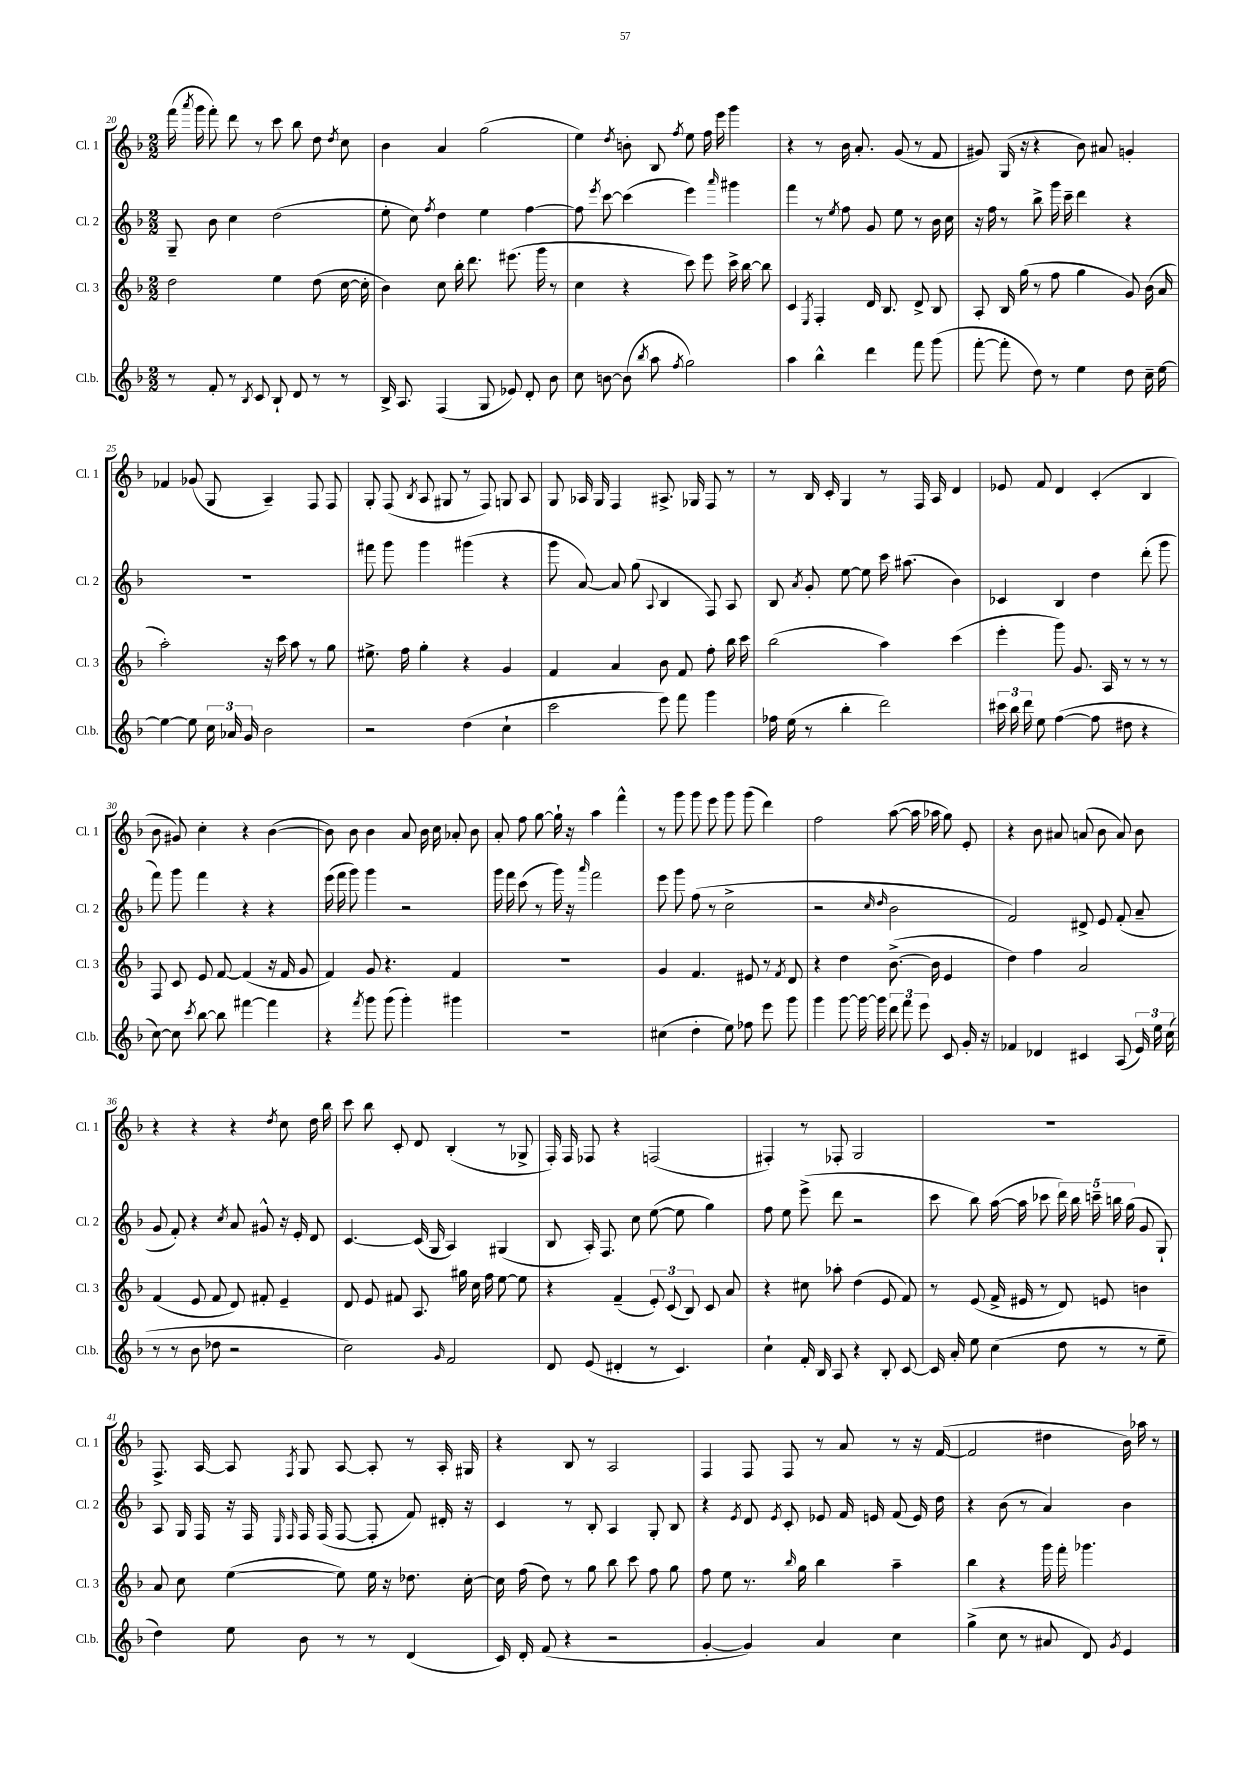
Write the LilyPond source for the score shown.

<<
\new StaffGroup <<
\new Staff = "s0" \with { instrumentName = "Cl. 1" shortInstrumentName = "Cl. 1" } {
    \clef treble \key f \major \numericTimeSignature \time 2/2
    \autoBeamOff f'''16( \acciaccatura { a'''8 } g'''16 f'''8-.) d'''8 r8 c'''8 bes''8 d''8 \acciaccatura { d''8 } c''8 |
    bes'4 a'4 g''2( |
    e''4) \acciaccatura { d''8 } b'8-. bes8 \acciaccatura { f''8 } e''8 f''16 e'''16 g'''4 |
    r4 r8 bes'16 a'8.-. g'8( r8 f'8 |
    gis'8) g16( r16 r4 bes'8) ais'8 g'4-. |
    fes'4 ges'8( g8 a4--) f8 f8 |
    g8-. f8( \acciaccatura { bes8 } a8 gis8 r8 f8) g8 a8 |
    g8 aes16 g16 f4 ais8.-> ges16 f8 r8 |
    r8 bes16 c'16-. g4 r8 f16 a16 d'4 |
    ees'8 f'8 d'4 c'4-.( bes4 |
    bes'8 gis'8) c''4-. r4 bes'4~( |
    bes'8) bes'8 bes'4 a'8 bes'16 c''16 aes'8-. bes'8 |
    a'8-. f''8 g''8~ g''16-! r16 a''4 f'''4-^ |
    r8 g'''8 g'''8 e'''8 g'''8 g'''8( d'''4) |
    f''2 a''8~( a''16 aes''16 g''8) e'8-. |
    r4 bes'8 ais'8 a'8( bes'8 a'8) bes'8 |
    r4 r4 r4 \acciaccatura { d''8 } c''8 d''16 bes''16 |
    c'''8 bes''8 c'8-. d'8 bes4-.( r8 ges8-> |
    f16-.) f16 fes8 r4 f2( |
    fis4-.) r8 fes8-. g2 |
    R1 |
    f8.-> a16~ a8 \acciaccatura { f8 } g8 a8~ a8-. r8 a16-. gis16 |
    r4 bes8 r8 a2 |
    f4 f8 f8 r8 a'8 r8 r16 f'16~( |
    f'2 dis''4 bes'16) aes''16 r8 \bar "|." |
}
\new Staff = "s1" \with { instrumentName = "Cl. 2" shortInstrumentName = "Cl. 2" } {
    \clef treble \key f \major \numericTimeSignature \time 2/2
    \autoBeamOff g8-- bes'8 c''4 d''2( |
    e''8-. c''8) \acciaccatura { f''8 } d''4 e''4 f''4~ |
    f''8 \acciaccatura { e'''8 } c'''8~ c'''4( e'''4) \grace { a'''16 } gis'''4 |
    f'''4 r8 \acciaccatura { e''8 } f''8 g'8 e''8 r8 bes'16 c''16 |
    r16 f''16 r8 bes''8-> g'''16 c'''16-- d'''4 r4 |
    R1 |
    fis'''8 g'''8 g'''4 gis'''4( r4 |
    g'''8 a'8~) a'8 g''8( \appoggiatura { a8 } bes4 f8) a8 |
    bes8 \acciaccatura { a'8 } g'8-. e''8~ e''8 c'''16 ais''8.( bes'4) |
    ces'4 bes4 d''4 d'''8-.( g'''8 |
    f'''8) g'''8 f'''4 r4 r4 |
    e'''16( f'''16 g'''8) g'''4 r2 |
    g'''16 f'''16 c'''8( r8 g'''16) r16 \grace { a'''16 } f'''2 |
    e'''8 g'''8 f''8( r8 c''2-> |
    r2 \grace { c''16 d''16 } bes'2 |
    f'2) dis'8-> e'8 f'8-.( a'8-- |
    g'8 f'8-.) r4 \acciaccatura { c''8 } a'8 gis'8-^ r16 e'16-. d'8 |
    c'4.~ c'16( g16 a4) gis4( |
    bes8 a16-.) f8. c''8 e''8~( e''8 g''4) |
    f''8 e''8 e'''8->( d'''8 r2 |
    c'''8 bes''8) a''16~( a''16 ces'''8 \tuplet 5/4 { d'''16) bes''16 c'''16-- b''16 g''16( } g'8 g8-!) |
    a8 g16 f16 r16 f16 \grace { e16 f16 } f16 f16( f8~ f8-. f'8) dis'16-. r16 |
    c'4 r8 bes8-. a4 g8-. bes8 |
    r4 \acciaccatura { e'8 } d'8 \acciaccatura { e'8 } c'8-. ees'8 f'16 e'16 f'8( e'16) d''16 |
    r4 bes'8( r8 a'4) bes'4 \bar "|." |
}
\new Staff = "s2" \with { instrumentName = "Cl. 3" shortInstrumentName = "Cl. 3" } {
    \clef treble \key f \major \numericTimeSignature \time 2/2
    \autoBeamOff d''2 e''4 d''8( c''16~ c''16-. |
    bes'4) c''8 bes''16-. d'''8. eis'''8.( g'''16 r8 |
    c''4 r4 c'''8) e'''8 c'''16-> bes''16~ bes''8 |
    c'4 \acciaccatura { e8 } f4-. d'16 bes8. d'8-> bes8 |
    a8-. bes16 g''16( r8 f''8 g''4 g'8) bes'16( a'16 |
    a''2-.) r16 c'''16 a''8 r8 g''8 |
    eis''8.-> f''16 g''4-. r4 g'4 |
    f'4 a'4 bes'8 f'8 f''8-. bes''16 c'''16 |
    bes''2( a''4) c'''4( |
    e'''4-. g'''8) g'8. a16 r8 r8 r8 |
    f8 c'8 e'8 f'8~ f'4( r16 f'16 g'8 |
    f'4) g'8 r4. f'4 |
    R1 |
    g'4 f'4. eis'8 r8 \acciaccatura { f'8 } d'8 |
    r4 d''4 bes'8.~->( bes'16 e'4 |
    d''4) f''4 a'2 |
    f'4( e'8 f'8 d'8) fis'8-. e'4-- |
    d'8 e'8 fis'8 a8. gis''16 c''16 f''16 e''8~ e''8 |
    r4 f'4--( \tuplet 3/2 { e'8-.) c'8( bes8) } c'8 a'8 |
    r4 cis''8 aes''8-. d''4( e'8 f'8) |
    r8 e'8( f'16-> eis'16 r8 d'8) e'8 b'4 |
    a'8 c''8 e''4~( e''8) e''16 r16 des''8. c''16~-. |
    c''16 f''16( d''8) r8 g''8 bes''8 c'''8 f''8 g''8 |
    f''8 e''8 r8. \grace { bes''16 } g''16 bes''4 a''4-- |
    bes''4 r4 g'''16 f'''16-. ges'''4. \bar "|." |
}
\new Staff = "s3" \with { instrumentName = "Cl.b." shortInstrumentName = "Cl.b." } {
    \clef treble \key f \major \numericTimeSignature \time 2/2
    \autoBeamOff r8 f'8-. r8 \acciaccatura { bes8 } c'8 bes8-! d'8 r8 r8 |
    bes16-> a8. f4( g8 ees'8) d'8-. bes'8 |
    c''8 b'8~ b'8( \acciaccatura { bes''8 } a''8 \acciaccatura { f''8 } g''2) |
    a''4 bes''4-^ d'''4 f'''8 g'''8( |
    f'''8~-. f'''8-. d''8) r8 e''4 d''8 c''16-- e''16~ |
    e''4~ e''8 \tuplet 3/2 { c''16 aes'16 g'16 } bes'2 |
    r2 d''4( c''4-! |
    c'''2 e'''8) f'''8 g'''4 |
    fes''16 e''16( r8 bes''4-. d'''2) |
    \tuplet 3/2 { cis'''16 bes''16 d'''16 } e''8 f''4~( f''8 dis''8 r4 |
    c''8~) c''8 \acciaccatura { c'''8 } bes''8~ bes''8 fis'''4~ fis'''4 |
    r4 \acciaccatura { f'''8 } g'''8 g'''8( g'''4-.) gis'''4 |
    R1 |
    cis''4( d''4-. e''8) fes''8 e'''8 g'''8 |
    g'''4 g'''8~ g'''16~ g'''16 \tuplet 3/2 { d'''8 f'''8 e'''8 } c'8 g'16-. r16 |
    fes'4 des'4 cis'4 a8( \tuplet 3/2 { e'16) e''16 c''16( } |
    r8 r8 bes'8 des''8 r2 |
    c''2) \grace { g'16 } f'2 |
    d'8 e'8( dis'4-. r8 c'4.) |
    c''4-! f'16-. bes16 a8 r4 bes8-. c'8~ |
    c'16 a'16-. e''8 c''4( d''8 r8 r8 e''8-- |
    d''4) e''8 bes'8 r8 r8 d'4( |
    c'16) d'16-. f'8( r4 r2 |
    g'4~-. g'4) a'4 c''4 |
    g''4->( c''8 r8 ais'8 d'8) \acciaccatura { g'8 } e'4 \bar "|." |
}
>>
>>
\layout { \context { \Score currentBarNumber = #20 } }
